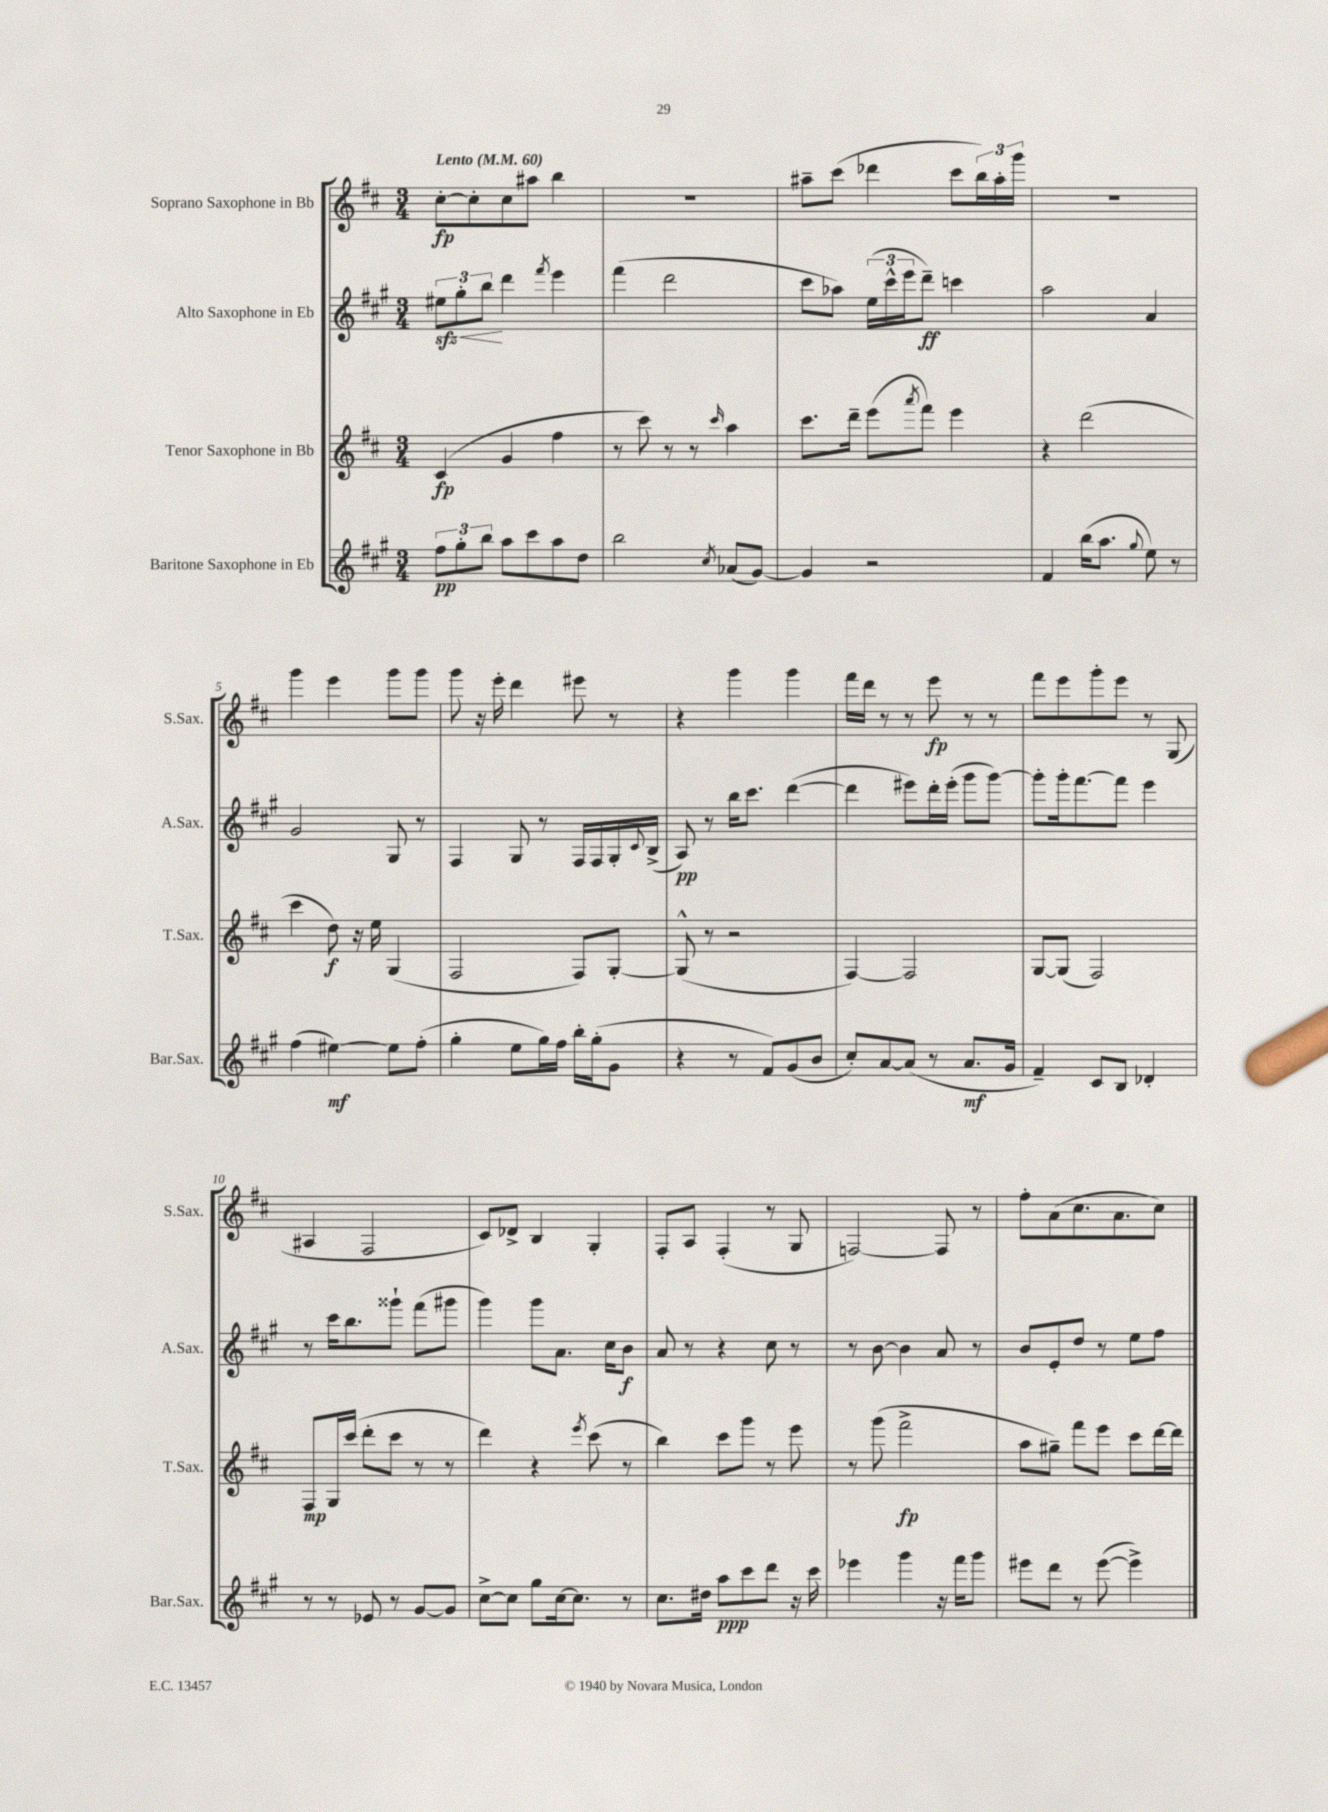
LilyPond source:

<<
\new StaffGroup <<
\new Staff = "s0" \with { instrumentName = "Soprano Saxophone in Bb" shortInstrumentName = "S.Sax." } {
    \clef treble \key d \major \numericTimeSignature \time 3/4 \tempo "Lento" 4 = 60
    cis''8~-.\fp cis''8-. cis''8 ais''8 b''4 |
    R2. |
    ais''8-- cis'''8( des'''4 cis'''8 \tuplet 3/2 { b''16) ais''16-. g'''16 } |
    R2. |
    g'''4 e'''4 g'''8 g'''8 |
    g'''8 r16 e'''16-. d'''4 eis'''8 r8 |
    r4 g'''4 g'''4 |
    fis'''16 d'''16 r8 r8 e'''8\fp r8 r8 |
    fis'''8 e'''8 g'''8-. e'''8 r8 g8( |
    ais4 fis2 |
    cis'8) des'8-> b4 g4-. |
    fis8-. a8 fis4-.( r8 g8 |
    f2~) f8 r8 |
    fis''8-. a'8( cis''8. a'8. cis''8) \bar "|." |
}
\new Staff = "s1" \with { instrumentName = "Alto Saxophone in Eb" shortInstrumentName = "A.Sax." } {
    \clef treble \key a \major \numericTimeSignature \time 3/4
    \tuplet 3/2 { eis''8\sfz\< gis''8-. b''8\! } d'''4 \acciaccatura { fis'''8 } e'''4 |
    fis'''4( d'''2 |
    cis'''8 aes''8) \tuplet 3/2 { e''16( cis'''16-^ e'''16 } d'''8--\ff) c'''4 |
    a''2 a'4 |
    gis'2 gis8 r8 |
    fis4 gis8 r8 fis16 fis16 gis16-. \appoggiatura { cis'8 } b16->( |
    a8\pp) r8 b''16 cis'''8. d'''4~( |
    d'''4 eis'''8) d'''16-. eis'''16-.( gis'''8 gis'''8~) |
    gis'''8-. gis'''16-. fis'''8.~ fis'''8 e'''4 |
    r8 cis'''16 b''8. gisis'''8-! fis'''8( gis'''8 |
    gis'''4) gis'''8 a'8. cis''16 b'8\f |
    a'8 r8 r4 cis''8 r8 |
    r8 b'8~ b'4 a'8 r8 |
    b'8 e'8-. d''8 r8 e''8 fis''8 \bar "|." |
}
\new Staff = "s2" \with { instrumentName = "Tenor Saxophone in Bb" shortInstrumentName = "T.Sax." } {
    \clef treble \key d \major \numericTimeSignature \time 3/4
    cis'4\fp( g'4 fis''4 |
    r8 cis'''8) r8 r8 \grace { cis'''16 } a''4 |
    cis'''8. d'''16-- e'''8( \acciaccatura { a'''8 } fis'''8) e'''4 |
    r4 d'''2( |
    cis'''4 d''8\f) r16 e''16 g4( |
    fis2 fis8) g8~-. |
    g8-^( r8 r2 |
    fis4~) fis2 |
    g8~ g8( fis2) |
    fis8\mp g16 cis'''16( d'''8-. cis'''8 r8 r8 |
    d'''4) r4 \acciaccatura { e'''8 } cis'''8( r8 |
    b''4) cis'''8 g'''8 r8 e'''8 |
    r8 g'''8( fis'''2->\fp |
    a''8 gis''8--) fis'''8 e'''8 cis'''8 d'''16~ d'''16 \bar "|." |
}
\new Staff = "s3" \with { instrumentName = "Baritone Saxophone in Eb" shortInstrumentName = "Bar.Sax." } {
    \clef treble \key a \major \numericTimeSignature \time 3/4
    \tuplet 3/2 { fis''8\pp gis''8-. b''8 } a''8 cis'''8 a''8 d''8 |
    b''2 \acciaccatura { cis''8 } aes'8( gis'8~) |
    gis'4 r2 |
    fis'4 b''16( a''8. \appoggiatura { gis''8 } e''8) r8 |
    fis''4( eis''4~\mf) eis''8 fis''8-.( |
    gis''4-. e''8 gis''16) fis''16 b''16-. gis''16-.( gis'8 |
    r4 r8 fis'8) gis'8( b'8 |
    cis''8-.) a'8~ a'8( r8 a'8.\mf gis'16 |
    fis'4--) cis'8 b8 des'4-. |
    r8 r8 ees'8 r8 gis'8~ gis'8 |
    cis''8~-> cis''8 gis''8 cis''16~ cis''8. r8 |
    cis''8. dis''16 a''8\ppp cis'''8 d'''8 r16 cis'''16 |
    ees'''4 gis'''4 r16 fis'''16 gis'''8 |
    eis'''8 d'''8 r8 eis'''8~( eis'''4->) \bar "|." |
}
>>
>>
